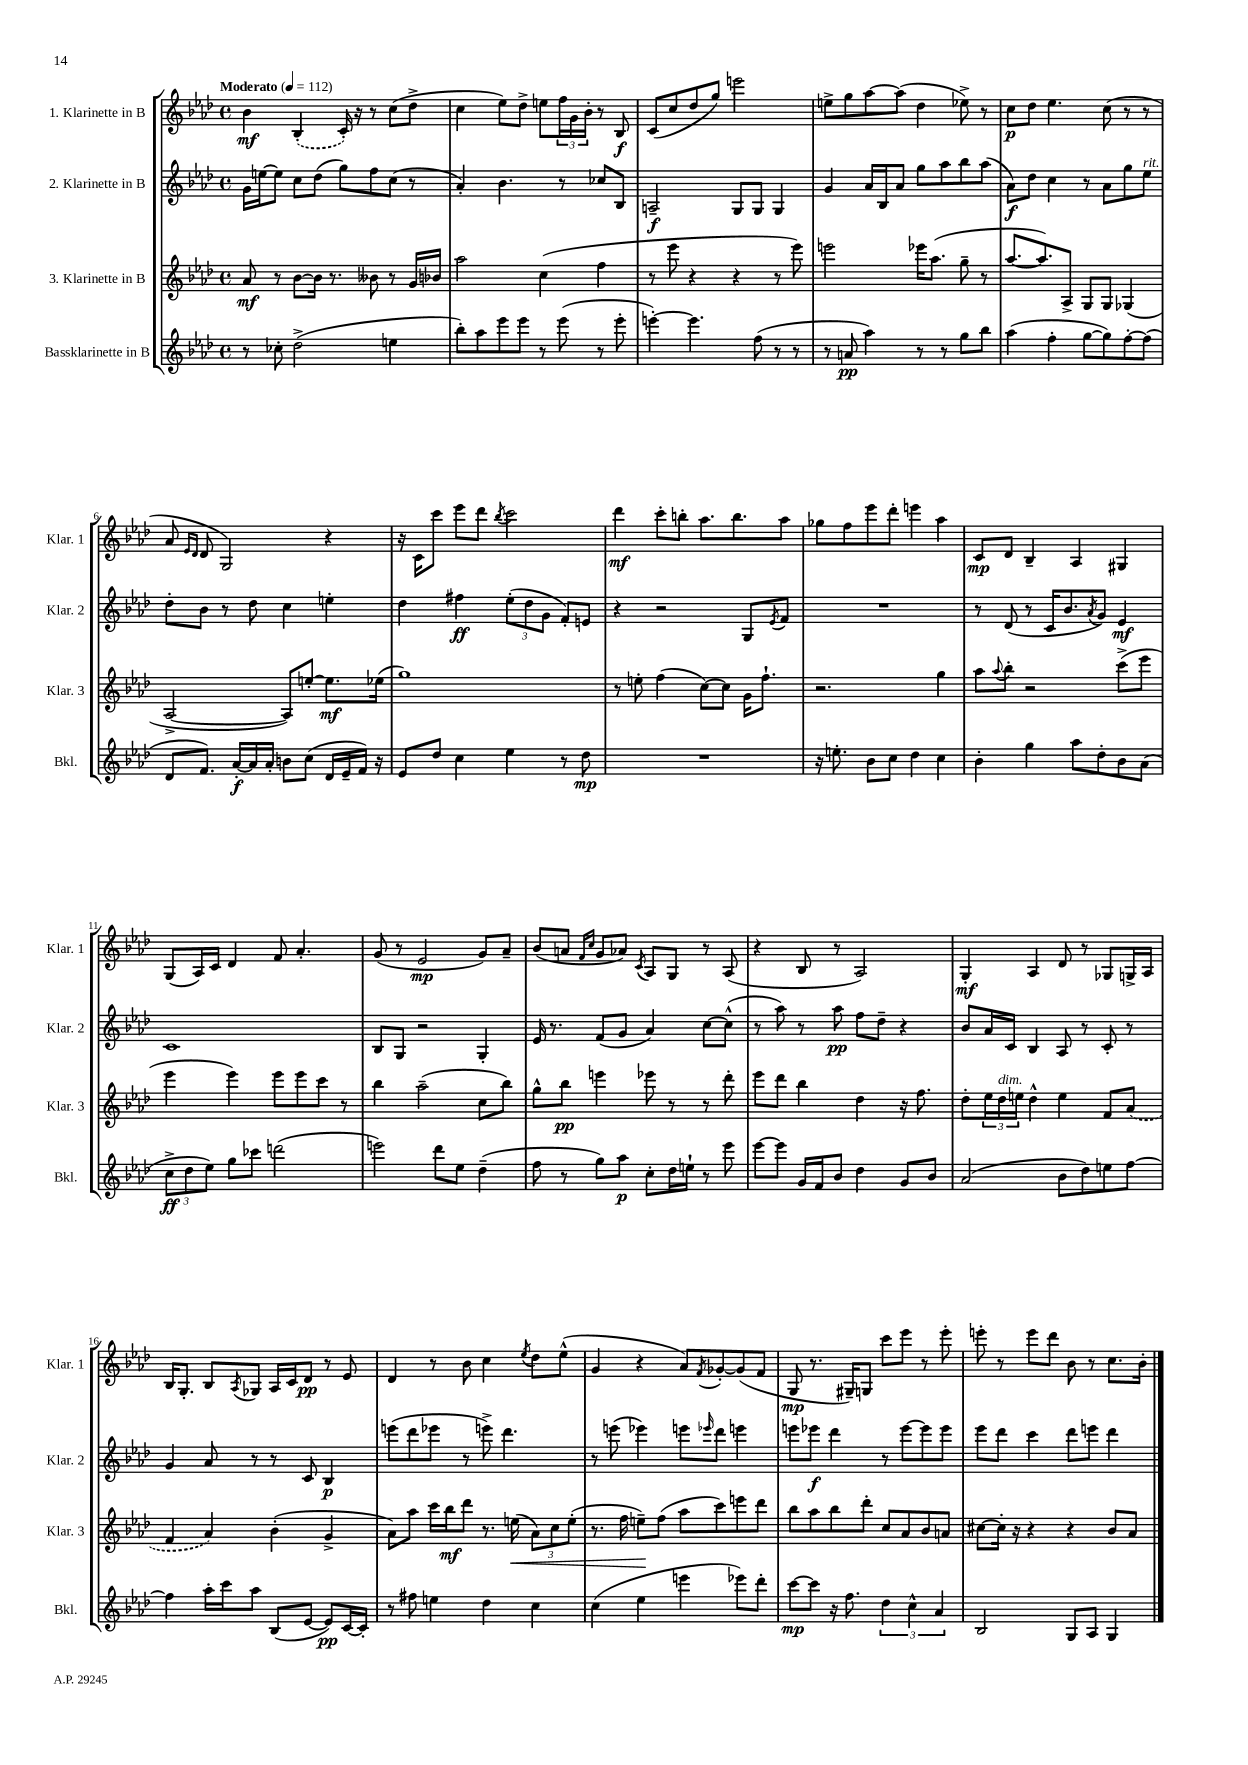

**kern	**kern	**kern	**kern
*staff4	*staff3	*staff2	*staff1
*clefG2	*clefG2	*clefG2	*clefG2
*k[b-e-a-d-]	*k[b-e-a-d-]	*k[b-e-a-d-]	*k[b-e-a-d-]
*M4/4	*M4/4	*M4/4	*M4/4
*met(c)	*met(c)	*met(c)	*met(c)
*MM112	*MM112	*MM112	*MM112
8r	8a-/	16g\LL	4b-\
.	.	[16ee\J	.
8cc-'\	8r	8ee\]J	.
(2dd-^\	[8b-\L	8cc\L	(4B-'/
.	16b-\]Jk	(8dd-\J	.
.	8.r	.	.
.	.	8gg\L)	16c'/)
.	.	.	16r
.	8b--\	8ff\	8r
4ee\	8r	(8cc\J	(8cc\L
.	16g/LL	8r	8dd-^\J
.	16b-/JJ	.	.
=	=	=	=
8bb-'\L)	2aa-\	4a-'/)	4cc\
8aa-\	.	.	.
8eee-\	.	4.b-\	8ee-\L)
8eee-\J	.	.	8dd-^\J
8r	(4cc\	.	8ee\L
(8eee-\	.	8r	24ff\L
.	.	.	24g\
.	.	.	24b-'\JJ
8r	4ff\	8cc-/L	8r
8eee-'\	.	8B-/J	8B-/
=	=	=	=
[4eee'\)	8r	2A~/	(8c/L
.	8eee-\	.	8cc/
4.eee\]	4r	.	8dd-/
.	.	.	8gg/J)
.	4r	8G/L	2eee\
(8ff\	.	8G/J	.
8r	8r	4G/	.
8r	8eee-\)	.	.
=	=	=	=
8r	2eee\	4g/	8ee^\L
8a/	.	.	8gg\
4aa-\)	.	16a-/LL	[8aa-\
.	.	16B-/J	.
.	.	8a-/J	(8aa-\]J
8r	16eee-\LK	8gg\L	4dd-\
.	(8.aa-\J	.	.
8r	.	8aa-\	.
8gg\L	8gg~\	8bb-\	8ee-^\)
8bb-\J	8r	(8aa-\J	8r
=	=	=	=
(4aa-\	[8.aa-/L	8a-\L)	8cc\L
.	.	8dd-\J	8dd-\J
.	8.aa-/])	.	.
4ff'\	.	4cc\	4.ee-\
.	8A-^/J	.	.
[8gg\L	8G/L	8r	.
8gg\])	8G/J	8a-\L	(8cc\
[8ff'\	(4G-/	8gg\	8r
(8ff\]J	.	8ee-\J	8r
=	=	=	=
8d-/L	[2A-^/	8dd-'\L	8a-/
.	.	.	16qqe-/LL
.	.	.	16qqd-/JJ
8.f/J)	.	8b-\J	8d-/
.	.	8r	2G/)
[16a-'/LL	.	.	.
16a-/]	.	8dd-\	.
16a-'/JJ	.	.	.
8b\L	8A-/]L)	4cc\	.
(8cc\J	[8ee'/J	.	.
16d-/LL	8.ee\]L	4ee'\	4r
16e-~/	.	.	.
16f/JJ)	.	.	.
16r	(16ee-\Jk	.	.
=	=	=	=
8e-/L	1gg)	4dd-\	16r
.	.	.	16c\LK
8dd-/J	.	.	8ccc\J
4cc\	.	4ff#\	8eee-\L
.	.	.	8ddd-\J
.	.	.	8qbb-/
4ee-\	.	(12ee-'\L	2ccc\
.	.	12dd-\	.
.	.	12g\J	.
8r	.	8f'/L)	.
8dd-\	.	8e/J	.
=	=	=	=
1r	8r	4r	4ddd-\
.	8ee'\	.	.
.	(4ff\	2r	8ccc'\L
.	.	.	8bb'\J
.	[8cc\L)	.	8.aa-\L
.	8cc\]J	.	.
.	.	.	8.bb\
.	16g\LK	8G/L	.
.	8.ff`\J	.	.
.	.	8qe-/	.
.	.	8f/J	8aa-\J
=	=	=	=
16r	2.r	1r	8gg-\L
8.ee'\	.	.	.
.	.	.	8ff\
8b-\L	.	.	8eee-\
8cc\J	.	.	8ddd-'\J
4dd-\	.	.	4eee\
4cc\	4gg\	.	4aa-\
=	=	=	=
4b-'\	8aa-\L	8r	8c/L
.	8qqaa-/	.	.
.	8bb-'\J	(8d-/	8d-/J
4gg\	2r	8r	4B-~/
.	.	16c/LK	.
.	.	8.b-/	.
8aa-\L	.	.	4A-/
.	.	8qa-/	.
8dd-'\	.	8g/J)	.
8b-\	(8ccc^\L	4e-/	4G#/
(8a-\J	8eee-\J	.	.
=	=	=	=
12cc^\L	4eee-\	1c	(8G/L
12dd-\	.	.	.
.	.	.	16A-/L)
12ee-\J)	.	.	.
.	.	.	16c/JJ
8gg\L	4eee-\)	.	4d-/
8ccc-\J	.	.	.
(2ddd\	8eee-\L	.	8f/
.	8eee-\	.	4.a-'/
.	8ccc\J	.	.
.	8r	.	.
=	=	=	=
2eee\)	4bb-\	8B-/L	(8g/
.	.	8G/J	8r
.	(2aa-~\	2r	2e-/
8ddd-\L	.	.	.
8ee-\J	.	.	.
(4dd-~\	8cc\L	4G'/	8g/L)
.	8bb-\J)	.	8a-~/J
=	=	=	=
8ff\	8gg^^\L	16e-/	(8b-/L
.	.	8.r	.
8r	8bb-\J	.	8a/J
.	.	.	16qqf/LL
.	.	.	16qqcc/JJ
8gg\L)	4eee\	(8f/L	8g/L
8aa-\J	.	8g/J	8a-/J)
.	.	.	8qc/
8cc'\L	8eee-\	4a-/)	8A-/L
16dd-\L	8r	.	8G/J
16ee`\JJ	.	.	.
8r	8r	[8cc\L	8r
8eee-\	8ddd-'\	(8cc^^\]J	(8A-/
=	=	=	=
[8eee-\L	8eee-\L	8r	4r
8eee-\]J	8ddd-\J	8aa-\)	.
16g/LL	4bb-\	8r	8B-/
16f/J	.	.	.
8b-/J	.	8aa-\	8r
4dd-\	4dd-\	8ff\L	2A-/)
.	.	8dd-~\J	.
8g/L	16r	4r	.
.	8.ff\	.	.
8b-/J	.	.	.
=	=	=	=
(2a-/	8dd-'\L	8b-/L	4G'/
.	24ee-\L	16a-/L	.
.	24dd-\	.	.
.	.	16c/JJ	.
.	24ee\JJ	.	.
.	4dd-^^\	4B-/	4A-/
8b-\L	4ee\	8A-/	8d-/
8dd-\)	.	8r	8r
8ee\	8f/L	8c'/	8G-/L
[8ff\J	(8a-/J	8r	16G^/L
.	.	.	16A-/JJ
=	=	=	=
4ff\]	4f/	4g/	16B-/LK
.	.	.	8.G'/J
16aa-'\LL	4a-/)	8a-/	8B-/L
16ccc\J	.	.	.
.	.	.	8qA-/
8aa-\J	.	8r	8G-/J
(8B-/L	(4b-'\	8r	16A-/LL
.	.	.	16c/J
[8e-/J	.	8c/	8d-/J
8e-/]L)	4g^/	4B-/	8r
[16c/L	.	.	8e-/
16c'/]JJ	.	.	.
=	=	=	=
8r	8a-\L)	(8eee\L	4d-/
8ff#\	8aa-\J	8ddd-\	.
4ee\	16ccc\LL	8eee-\J	8r
.	16bb-\J	.	.
.	8ddd-\J	8r	8b-\
4dd-\	8.r	8eee^\)	4cc\
.	.	4.ddd-\	.
.	(16ee\	.	.
.	.	.	8qee-/
4cc\	12a-\L)	.	8dd-\L
.	12cc\	.	.
.	.	.	(8ee-^^\J
.	(12ee'\J	.	.
=	=	=	=
(4cc\	8.r	8r	4g/
.	.	(8eee\	.
.	16ff\	.	.
4ee-\	8ee~\L)	4eee-\)	4r
.	(8ff\J	.	.
4eee\	8aa-\L	8eee\L	8a-/L)
.	.	16qqeee-/	8qf/
.	8ccc\)	8ddd-\J	[8g-'/
8eee-\L)	8eee\	4eee\	(8g-/]
8ddd-'\J	8ddd-\J	.	8f/J
=	=	=	=
[8ccc\L	8bb-\L	8eee\L	8G/
8ccc\]J	8aa-\	8eee-\J	8.r
16r	8bb-\	4ddd-\	.
8.ff\	.	.	16G#~/LK)
.	8ddd-'\J	.	8G/J
6dd-\	8cc/L	8r	8ccc\L
.	8a-/	[8eee-\L	8eee-\J
6cc^^\	.	.	.
.	8b-/	8eee-\]	8r
6a-/	.	.	.
.	8a/J	8eee-\J	8eee-'\
=	=	=	=
2B-/	[8cc#\L	8eee-\L	8eee'\
.	16cc#'\]Jk	8ddd-\J	8r
.	16r	.	.
.	4r	4ccc\	8eee\L
.	.	.	8ddd-\J
8G/L	4r	8ddd-\L	8b-\
8A-/J	.	8eee\J	8r
4G/	8b-/L	4ddd-\	8.cc\L
.	8a-/J	.	.
.	.	.	16b-'\Jk
==	==	==	==
*-	*-	*-	*-
